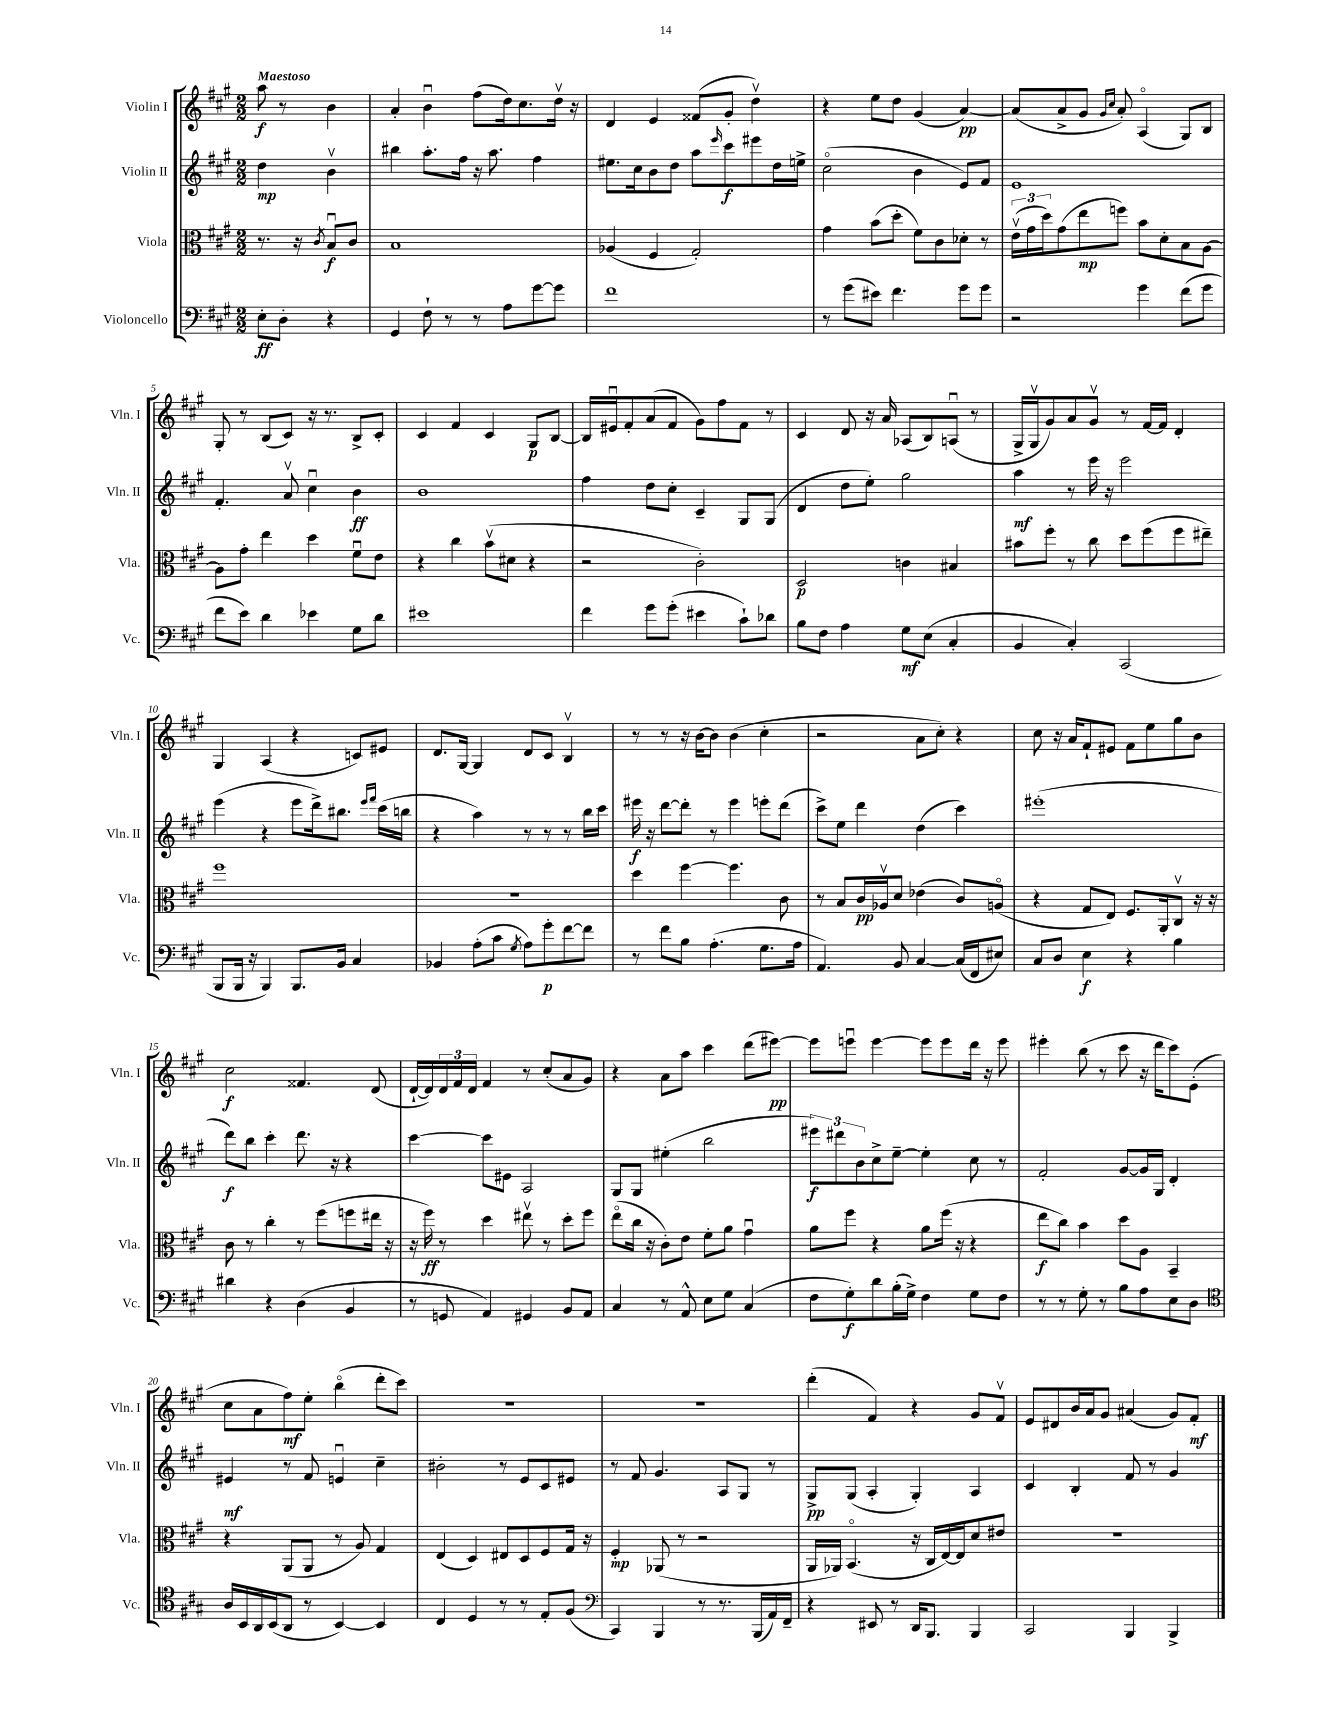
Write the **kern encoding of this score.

**kern	**dynam	**kern	**dynam	**kern	**dynam	**kern	**dynam
*part4	*part4	*part3	*part3	*part2	*part2	*part1	*part1
*staff4	*staff4	*staff3	*staff3	*staff2	*staff2	*staff1	*staff1
*I"Violoncello	*	*I"Viola	*	*I"Violin II	*	*I"Violin I	*
*I'Vc.	*	*I'Vla.	*	*I'Vln. II	*	*I'Vln. I	*
*clefF4	*	*clefC3	*	*clefG2	*	*clefG2	*
*k[f#c#g#]	*	*k[f#c#g#]	*	*k[f#c#g#]	*	*k[f#c#g#]	*
*M2/2	*	*M2/2	*	*M2/2	*	*M2/2	*
=	=	=	=	=	=	=	=
!	!	!	!	!	!	!LO:TX:a:B:t=Maestoso	!
8E'\L	ff	8.r	.	4dd\	mp	8aa\	f
8D'\J	.	.	.	.	.	8r	.
.	.	16r	.	.	.	.	.
.	.	8qc#/	.	.	.	.	.
4r	.	8Bu/L	f	4bv\	.	4b\	.
.	.	8c#/J	.	.	.	.	.
=1	=1	=1	=1	=1	=1	=1	=1
4GG#/	.	1B	.	4bb#X\	.	4a'/	.
8F#`\	.	.	.	8.aa'\L	.	4bu\	.
8r	.	.	.	.	.	.	.
.	.	.	.	16ff#\Jk	.	.	.
8r	.	.	.	16r	.	(8ff#\L	.
.	.	.	.	8.aa\	.	.	.
8A\L	.	.	.	.	.	16dd\k)	.
.	.	.	.	.	.	8.cc#\	.
[8g#\	.	.	.	4ff#\	.	.	.
8g#\J]	.	.	.	.	.	16ddv\Jk	.
.	.	.	.	.	.	16r	.
=2	=2	=2	=2	=2	=2	=2	=2
1f#	.	(4A-X/	.	8.ee#X\L	.	4d/	.
.	.	.	.	16cc#\k	.	.	.
.	.	4F#/	.	8b\	.	4e/	.
.	.	.	.	8dd\J	.	.	.
.	.	2G#'/)	.	8aa\L	.	(8f##X/L	.
.	.	.	.	16qqeee/	.	.	.
.	.	.	.	8ccc#\	f	8g#'/J	.
.	.	.	.	8eee#X\	.	4ddv\)	.
.	.	.	.	16dd\L	.	.	.
.	.	.	.	16een^\JJ	.	.	.
=3	=3	=3	=3	=3	=3	=3	=3
8r	.	4g#\	.	(2cc#\	.	4r	.
(8g#\L	.	.	.	.	.	.	.
8e#X\J)	.	(8b\L	.	.	.	8ee\L	.
4.f#\	.	8dd'\J	.	.	.	8dd\J	.
.	.	8f#\L)	.	4b\	.	(4g#/	.
.	.	8c#\	.	.	.	.	.
8g#\L	.	8d-X'\J	.	8e/L)	.	[4a/)	pp
8g#\J	.	8r	.	8f#/J	.	.	.
=4	=4	=4	=4	=4	=4	=4	=4
2r	.	(24ev\LL	.	1e	.	(8a/L]	.
.	.	24g#\	.	.	.	.	.
.	.	24dd\J)	.	.	.	.	.
.	.	(8g#\	.	.	.	8a^/	.
.	.	8ee\	mp	.	.	8g#/J	.
.	.	.	.	.	.	16qqg#/LL	.
.	.	.	.	.	.	16qqcc#/JJ	.
.	.	8ffn\J)	.	.	.	8a'/)	.
4g#\	.	8b\L	.	.	.	(4A/	.
.	.	8d'\	.	.	.	.	.
(8f#\L	.	8B\	.	.	.	8G#/L)	.
8g#\J	.	[8A\J	.	.	.	8B/J	.
!!LO:LB:g=z
=5	=5	=5	=5	=5	=5	=5	=5
8f#\L	.	8A\L]	.	4.f#'/	.	8G#'/	.
8e\J)	.	8g#'\J	.	.	.	8r	.
4d\	.	4ee\	.	.	.	(8B/L	.
.	.	.	.	8av/	.	8c#/J)	.
4e-X\	.	4dd\	.	4cc#u\	.	16r	.
.	.	.	.	.	.	8.r	.
8G#\L	.	8f#u\L	.	4b\	ff	8B^/L	.
8d\J	.	8e\J	.	.	.	8c#'/J	.
=6	=6	=6	=6	=6	=6	=6	=6
1e#X	.	4r	.	1b	.	4c#/	.
.	.	4cc#\	.	.	.	4f#/	.
.	.	(8bv\L	.	.	.	4c#/	.
.	.	8d#X\J	.	.	.	.	.
.	.	4r	.	.	.	8G#/L	p
.	.	.	.	.	.	[8B/J	.
=7	=7	=7	=7	=7	=7	=7	=7
4f#\	.	2r	.	4ff#\	.	16B/LL]	.
.	.	.	.	.	.	16e#Xu/J	.
.	.	.	.	.	.	8f#'/	.
8g#\L	.	.	.	8dd\L	.	(8a/	.
(8g#'\J	.	.	.	8cc#'\J	.	8f#/J	.
4e#X\	.	2c#'\)	.	4c#~/	.	8g#\L)	.
.	.	.	.	.	.	8ff#\	.
8c#`\L)	.	.	.	8G#/L	.	8f#\J	.
8d-X\J	.	.	.	(8G#/J	.	8r	.
=8	=8	=8	=8	=8	=8	=8	=8
8B\L	.	2D/	p	4d/	.	4c#/	.
8F#\J	.	.	.	.	.	.	.
4A\	.	.	.	8dd\L	.	8d/	.
.	.	.	.	8ee'\J)	.	16r	.
.	.	.	.	.	.	16a/	.
8G#\L	mf	4cn\	.	2gg#\	.	(8A-X/L	.
(8E\J	.	.	.	.	.	8B/)	.
4C#'/	.	4B#X/	.	.	.	(8Anu/J	.
.	.	.	.	.	.	8r	.
=9	=9	=9	=9	=9	=9	=9	=9
4BB/	.	8b#X\L	.	4aa\	mf	16G#^/LL	.
.	.	.	.	.	.	16G#v/J	.
.	.	8ff#'\J	.	.	.	8g#/)	.
4C#'/)	.	8r	.	8r	.	8a/	.
.	.	8cc#\	.	16eee\	.	8g#v/J	.
.	.	.	.	16r	.	.	.
(2CC#/	.	8dd\L	.	2eee\	.	8r	.
.	.	(8ff#\	.	.	.	[16f#/LL	.
.	.	.	.	.	.	16f#/JJ]	.
.	.	8ff#\	.	.	.	4d'/	.
.	.	8ee#X~\J)	.	.	.	.	.
!!LO:LB:g=z
=10	=10	=10	=10	=10	=10	=10	=10
8BBB/L	.	1ff#	.	(4eee\	.	4G#/	.
16BBB/Jk	.	.	.	.	.	.	.
16r	.	.	.	.	.	.	.
4BBB/)	.	.	.	4r	.	(4A/	.
8.BBB/L	.	.	.	8eee\L	.	4r	.
.	.	.	.	16ddd^\k)	.	.	.
16BB/Jk	.	.	.	8.bb#X\J	.	.	.
4C#/	.	.	.	.	.	8cn/L)	.
.	.	.	.	16qqeee/LL	.	.	.
.	.	.	.	16qqfff#/JJ	.	.	.
.	.	.	.	(16ccc#\LL	.	8e#X/J	.
.	.	.	.	16bbn\JJ	.	.	.
=11	=11	=11	=11	=11	=11	=11	=11
4BB-X/	.	1r	.	4r	.	8.d/L	.
.	.	.	.	.	.	[16G#/Jk	.
(8A'\L	.	.	.	4aa\)	.	4G#/]	.
8c#\J	.	.	.	.	.	.	.
8qG#/	.	.	.	.	.	.	.
8A\L)	.	.	.	8r	.	8d/L	.
8g#'\	p	.	.	8r	.	8c#/J	.
[8f#\	.	.	.	8r	.	4Bv/	.
8f#\J]	.	.	.	16bb\LL	.	.	.
.	.	.	.	16ccc#\JJ	.	.	.
=12	=12	=12	=12	=12	=12	=12	=12
8r	.	4dd\	.	16eee#X\	f	8r	.
.	.	.	.	16r	.	.	.
8f#\L	.	.	.	[8ddd\L	.	8r	.
8B\J	.	[4ff#\	.	8ddd'\J]	.	16r	.
.	.	.	.	.	.	[16b\KL	.
(4.A'\	.	.	.	8r	.	8b\J]	.
.	.	4.ff#\]	.	4eee#\	.	(4b\	.
8.G#\L	.	.	.	8eeen'\L	.	4cc#'\	.
.	.	8c#\	.	(8ddd\J	.	.	.
16A\Jk	.	.	.	.	.	.	.
=13	=13	=13	=13	=13	=13	=13	=13
4.AA/)	.	8r	.	8ccc#^\L)	.	2r	.
.	.	8B/L	.	8ee\J	.	.	.
.	.	16c#/L	pp	4ddd\	.	.	.
.	.	16A-Xv/J	.	.	.	.	.
8BB/	.	8d/J	.	.	.	.	.
[4C#/	.	(4e-X\	.	(4dd\	.	8a\L	.
.	.	.	.	.	.	8cc#'\J)	.
(16C#/LL]	.	8c#/L)	.	4ccc#\)	.	4r	.
16FF#/J	.	.	.	.	.	.	.
8E#X/J)	.	(8An/J	.	.	.	.	.
=14	=14	=14	=14	=14	=14	=14	=14
8C#/L	.	4r	.	(1eee#X'	.	8cc#\	.
8D/J	.	.	.	.	.	16r	.
.	.	.	.	.	.	16a/KL	.
4E\	f	8G#/L	.	.	.	8f#`/	.
.	.	8E/J)	.	.	.	8e#X/J	.
4r	.	8.F#/L	.	.	.	8f#\L	.
.	.	.	.	.	.	8ee\	.
.	.	16AA'/k	.	.	.	.	.
4B\	.	8C#v/J	.	.	.	8gg#\	.
.	.	16r	.	.	.	8b\J	.
.	.	16r	.	.	.	.	.
!!LO:LB:g=z
=15	=15	=15	=15	=15	=15	=15	=15
4d#X\	.	8c#\	.	8ddd\L)	f	2cc#\	f
.	.	8r	.	8bb\J	.	.	.
4r	.	4cc#'\	.	4ccc#'\	.	.	.
(4D\	.	8r	.	8.ddd\	.	4.f##X/	.
.	.	(8ff#\L	.	.	.	.	.
.	.	.	.	16r	.	.	.
4BB/	.	8ffn\	.	4r	.	.	.
.	.	16ee#X\Jk	.	.	.	(8d/	.
.	.	16r	.	.	.	.	.
=16	=16	=16	=16	=16	=16	=16	=16
8r	.	16r	.	[4ccc#\	.	[16d`/LL	.
.	.	16ff#\)	ff	.	.	16d/])	.
8GGn/	.	8r	.	.	.	24d/	.
.	.	.	.	.	.	24f#/	.
.	.	.	.	.	.	24d/JJ	.
4AA/)	.	4dd\	.	8ccc#\L]	.	4f#/	.
.	.	.	.	8e#X\J	.	.	.
4GG#X/	.	8ee#Xv\	.	2A/	.	8r	.
.	.	8r	.	.	.	(8cc#'/L	.
8BB/L	.	8dd'\L	.	.	.	8a/	.
8AA/J	.	8ff#\J	.	.	.	8g#/J)	.
=17	=17	=17	=17	=17	=17	=17	=17
4C#/	.	(8ee\L	.	8G#/L	.	4r	.
.	.	16cc#\Jk	.	8G#/J	.	.	.
.	.	16r	.	.	.	.	.
8r	.	8c#'\L)	.	(4ee#X'\	.	8a\L	.
8AA^^/	.	8e\J	.	.	.	8aa\J	.
8E\L	.	8f#'\L	.	2bb\	.	4ccc#\	.
8G#\J	.	8a\J	.	.	.	.	.
(4C#/	.	4g#u\	.	.	.	(8ddd\L	.
.	.	.	.	.	.	[8eee#X\J)	pp
=18	=18	=18	=18	=18	=18	=18	=18
8F#\L	.	8a\L	.	12eee#X\L)	f	8eee#\L]	.
.	.	.	.	12ddd#X\	.	.	.
8G#'\)	f	8ff#\J	.	.	.	8eeenu\J	.
.	.	.	.	12b\	.	.	.
8d\	.	4r	.	8cc#^\	.	[4eee\	.
(16B'\L	.	.	.	[8ee~\J	.	.	.
16G#^\JJ)	.	.	.	.	.	.	.
4F#\	.	8a\L	.	4ee'\]	.	8eee\L]	.
.	.	(16ff#\Jk	.	.	.	8eee\	.
.	.	16r	.	.	.	.	.
8G#\L	.	4r	.	8cc#\	.	16ddd\Jk	.
.	.	.	.	.	.	16r	.
8F#\J	.	.	.	8r	.	8eee\	.
=19	=19	=19	=19	=19	=19	=19	=19
8r	.	8ee\L	f	2f#'/	.	4eee#X'\	.
8r	.	8cc#\J)	.	.	.	.	.
8G#'\	.	4b\	.	.	.	(8bb\	.
8r	.	.	.	.	.	8r	.
8B\L	.	8dd\L	.	[8g#/L	.	8ccc#\	.
8A\	.	8A\J	.	16g#/L]	.	16r	.
.	.	.	.	16G#/JJ	.	16ddd\KL	.
8E\	.	4BB~/	.	4d'/	.	8ccc#\)	.
8D\J	.	.	.	.	.	(8e'\J	.
!!LO:LB:g=z
=20	=20	=20	=20	=20	=20	=20	=20
*clefC4	*	*	*	*	*	*	*
16A/LL	.	4r	.	4e#X/	mf	8cc#\L	.
16BB/	.	.	.	.	.	.	.
16AA/	.	.	.	.	.	8a\	.
(16BB/J	.	.	.	.	.	.	.
8AA/J	.	(8AA/L	.	8r	.	8ff#\)	mf
8r	.	8AA/J	.	8f#/	.	8ee'\J	.
[4BB/)	.	8r	.	4enu/	.	(4bb\	.
.	.	8A/)	.	.	.	.	.
4BB/]	.	4G#/	.	4cc#~\	.	8ddd'\L	.
.	.	.	.	.	.	8ccc#\J)	.
=21	=21	=21	=21	=21	=21	=21	=21
4C#/	.	(4E/	.	2b#X'\	.	1r	.
4D/	.	4D/)	.	.	.	.	.
8r	.	8E#X/L	.	8r	.	.	.
8r	.	8D/	.	8e/L	.	.	.
8E'/L	.	8F#/	.	8c#/	.	.	.
(8F#/J	.	16G#/Jk	.	8e#X/J	.	.	.
.	.	16r	.	.	.	.	.
=22	=22	=22	=22	=22	=22	=22	=22
*clefF4	*	*	*	*	*	*	*
4CC#/)	.	4F#'/	mp	8r	.	1r	.
.	.	.	.	8f#/	.	.	.
4BBB/	.	(8AA-X/	.	4.g#/	.	.	.
.	.	8r	.	.	.	.	.
8r	.	2r	.	.	.	.	.
8.r	.	.	.	8A/L	.	.	.
.	.	.	.	8G#/J	.	.	.
(16BBB/LL	.	.	.	.	.	.	.
16AA/)	.	.	.	8r	.	.	.
16FF#~/JJ	.	.	.	.	.	.	.
=23	=23	=23	=23	=23	=23	=23	=23
4r	.	16AA/LL	.	8G#^/L	pp	(4ddd'\	.
.	.	16AA-X/JJ)	.	.	.	.	.
.	.	(4.BB/	.	(8G#/J	.	.	.
8EE#X/	.	.	.	4A'/	.	4f#/)	.
8r	.	.	.	.	.	.	.
16DD/KL	.	16r	.	4G#'/)	.	4r	.
8.BBB/J	.	16C#/LL	.	.	.	.	.
.	.	[16E/)	.	.	.	.	.
.	.	16E/J]	.	.	.	.	.
4BBB/	.	8d/	.	4A/	.	8g#/L	.
.	.	8e#X/J	.	.	.	8f#v/J	.
=24	=24	=24	=24	=24	=24	=24	=24
2CC#/	.	1r	.	4c#/	.	8e/L	.
.	.	.	.	.	.	8d#X/	.
.	.	.	.	4B'/	.	16b/L	.
.	.	.	.	.	.	16a/J	.
.	.	.	.	.	.	8g#/J	.
4BBB/	.	.	.	8f#/	.	(4a#X/	.
.	.	.	.	8r	.	.	.
4BBB^/	.	.	.	4g#/	.	8g#/L)	.
.	.	.	.	.	.	8f#'/J	mf
==	==	==	==	==	==	==	==
*-	*-	*-	*-	*-	*-	*-	*-
